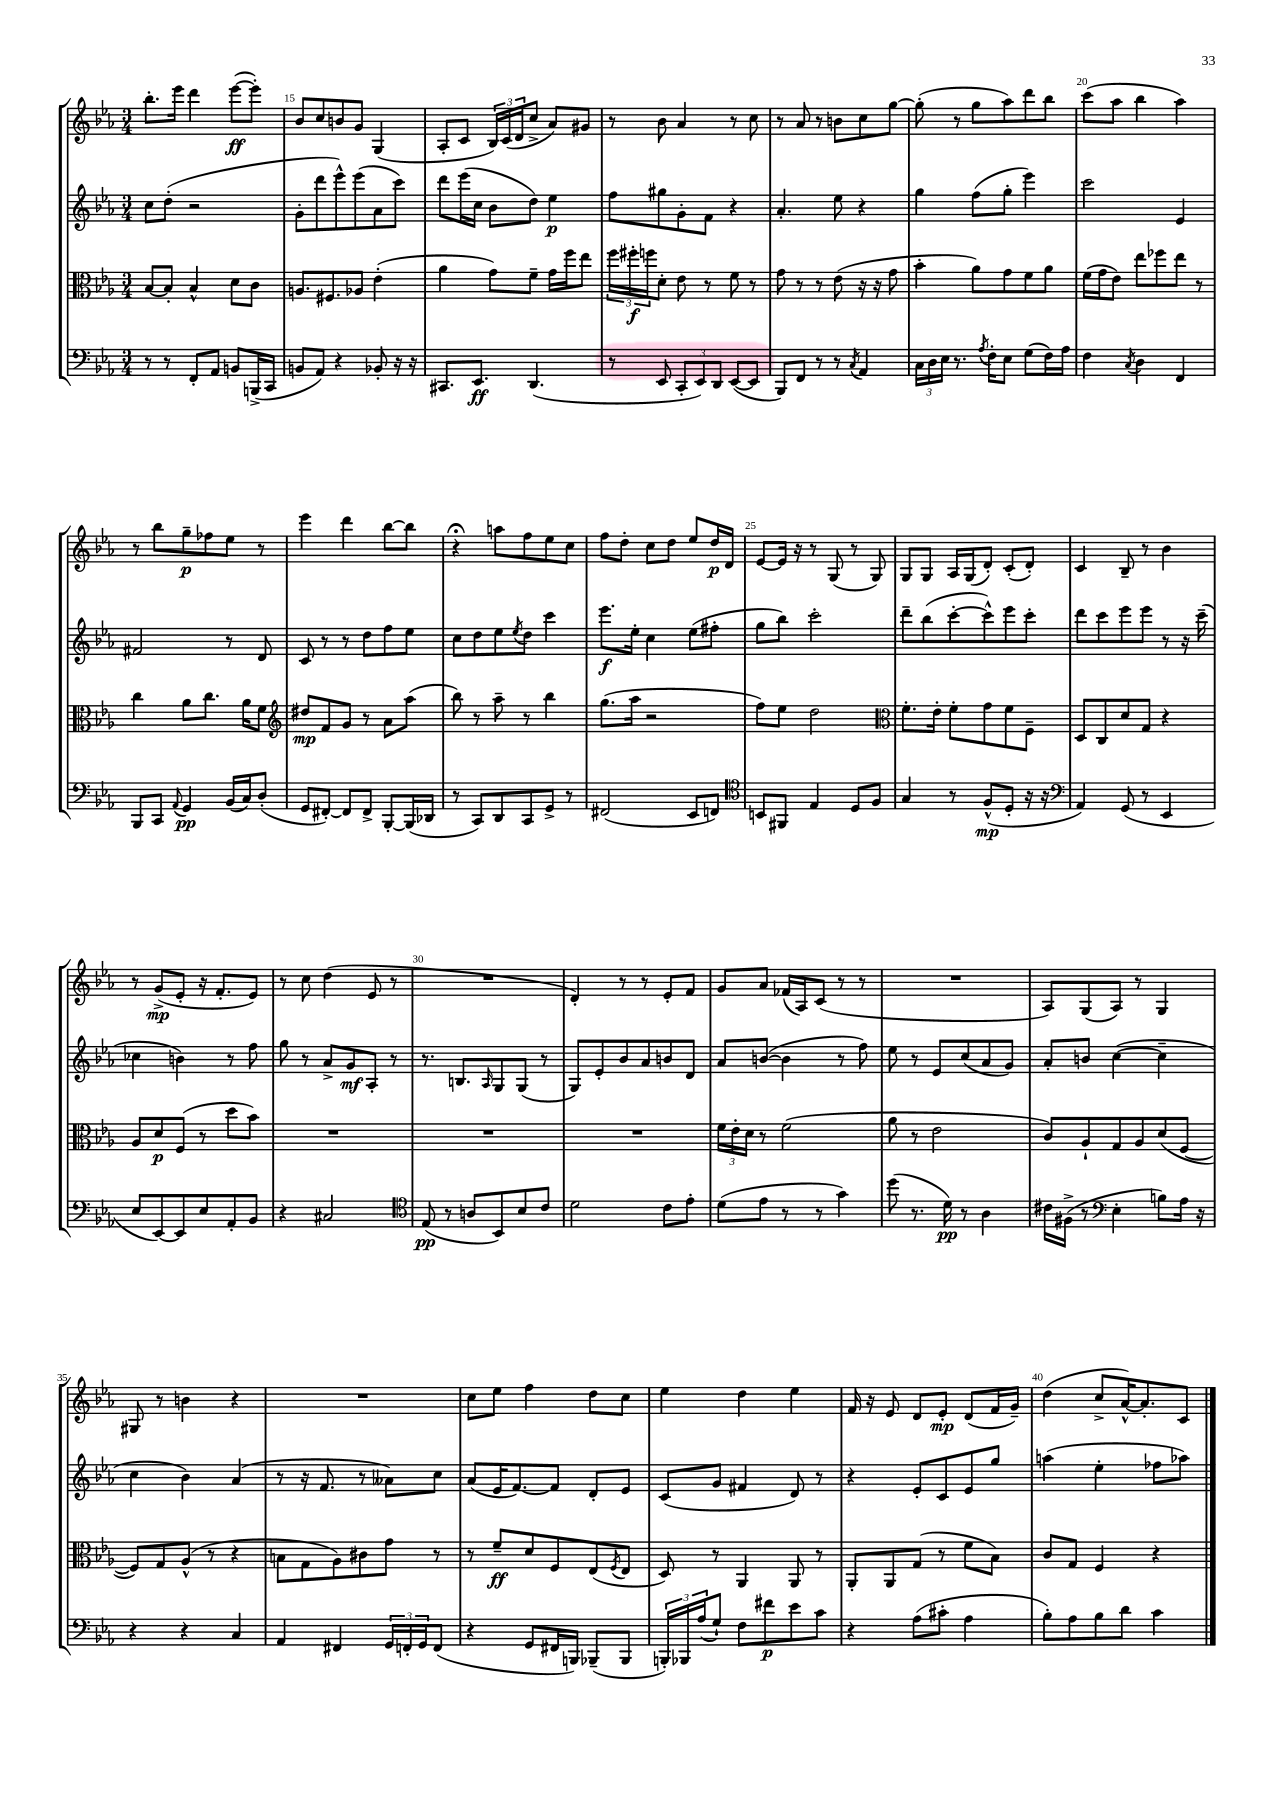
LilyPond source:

<<
\new StaffGroup <<
\new Staff = "s0" {
    \clef treble \key ees \major \numericTimeSignature \time 3/4
    bes''8.-. ees'''16 d'''4 ees'''8~\ff( ees'''8-.) |
    bes'8 c''8 b'8 g'8 g4( |
    aes8-. c'8 \tuplet 3/2 { bes16) c'16( d'16 } c''8-> aes'8) gis'8 |
    r8 bes'8 aes'4 r8 c''8 |
    r8 aes'8 r8 b'8 c''8 g''8~ |
    g''8-.( r8 g''8 aes''8) d'''8 bes''8 |
    c'''8( aes''8 bes''4 aes''4) |
    r8 bes''8 g''8--\p fes''8 ees''8 r8 |
    ees'''4 d'''4 bes''8~ bes''8 |
    r4\fermata a''8 f''8 ees''8 c''8 |
    f''8 d''8-. c''8 d''8 ees''8 d''16\p d'16 |
    ees'8~ ees'16 r16 r8 g8( r8 g8) |
    g8 g8 aes16 g16( d'8-.) c'8-.( d'8-.) |
    c'4 bes8-- r8 bes'4 |
    r8 g'8->\mp( ees'8-. r16 f'8.-. ees'8) |
    r8 c''8 d''4( ees'8 r8 |
    R2. |
    d'4-.) r8 r8 ees'8-. f'8 |
    g'8 aes'8 fes'16( aes16) c'8( r8 r8 |
    R2. |
    aes8) g8( aes8) r8 g4 |
    gis8 r8 b'4 r4 |
    R2. |
    c''8 ees''8 f''4 d''8 c''8 |
    ees''4 d''4 ees''4 |
    f'16 r16 ees'8 d'8 ees'8-.\mp d'8( f'16 g'16--) |
    d''4( c''8-> aes'16~-^) aes'8.-. c'8 \bar "|." |
}
\new Staff = "s1" {
    \clef treble \key ees \major \numericTimeSignature \time 3/4
    c''8 d''8-.( r2 |
    g'8-. d'''8 ees'''8-^) ees'''8( aes'8 c'''8) |
    d'''8 ees'''16( c''16 bes'8 d''8) ees''4\p |
    f''8 gis''8 g'8-. f'8 r4 |
    aes'4.-. ees''8 r4 |
    g''4 f''8( g''8-. ees'''4) |
    c'''2 ees'4 |
    fis'2 r8 d'8 |
    c'8 r8 r8 d''8 f''8 ees''8 |
    c''8 d''8 ees''8 \acciaccatura { ees''8 } d''8 c'''4 |
    ees'''8.\f ees''16-. c''4 ees''8( fis''8-. |
    g''8 bes''8) c'''2-. |
    d'''8-- bes''8( c'''8~-. c'''8-^) ees'''8 c'''8-. |
    d'''8 c'''8 ees'''8 ees'''8 r8 r16 c'''16--( |
    ces''4 b'4) r8 f''8 |
    g''8 r8 aes'8-> g'8\mf aes8-. r8 |
    r8. b8. \grace { aes16 } g8 g8( r8 |
    g8) ees'8-. bes'8 aes'8 b'8 d'8 |
    aes'8 b'8~( b'4 r8 f''8) |
    ees''8 r8 ees'8 c''8( aes'8 g'8) |
    aes'8-. b'8 c''4~( c''4-- |
    c''4 bes'4) aes'4( |
    r8 r16 f'8. r8 aeses'8) c''8 |
    aes'8( ees'16 f'8.~) f'8 d'8-. ees'8 |
    c'8( g'8 fis'4 d'8) r8 |
    r4 ees'8-. c'8 ees'8 g''8 |
    a''4( ees''4-. fes''8 aes''8) \bar "|." |
}
\new Staff = "s2" {
    \clef alto \key ees \major \numericTimeSignature \time 3/4
    bes8~ bes8-. bes4-^ d'8 c'8 |
    a8. fis8. aes8 ees'4-.( |
    aes'4 g'8) f'8-- g'16 f''16 ees''8 |
    \tuplet 3/2 { f''16 fis''16-.\f f''16 } d'8-. ees'8 r8 f'8 r8 |
    g'8 r8 r8 ees'8( r16 r16 g'8 |
    bes'4-. aes'8) g'8 f'8 aes'8 |
    f'16( g'16 ees'8) ees''8 fes''8 ees''8 r8 |
    c''4 aes'8 c''8. aes'16 f'8 |
    \clef treble dis''8\mp f'8 g'8 r8 aes'8 aes''8( |
    bes''8) r8 aes''8-- r8 bes''4 |
    g''8.( aes''16 r2 |
    f''8) ees''8 d''2 |
    \clef alto f'8.-. ees'16-. f'8-. g'8 f'8 f8-- |
    d8 c8 d'8 g8 r4 |
    aes8 d'8\p f8( r8 d''8 bes'8) |
    R2. |
    R2. |
    R2. |
    \tuplet 3/2 { f'16 ees'16-. d'16 } r8 f'2( |
    aes'8 r8 ees'2 |
    c'8) aes8-! g8 aes8 d'8( f8~ |
    f8) g8 aes8-^( r8 r4 |
    b8 g8 aes8) cis'8 g'8 r8 |
    r8 f'8--\ff d'8 f8 ees8( \acciaccatura { f8 } ees8 |
    d8) r8 aes,4 aes,8 r8 |
    aes,8-. aes,8 g8( r8 f'8 bes8) |
    c'8 g8 f4 r4 \bar "|." |
}
\new Staff = "s3" {
    \clef bass \key ees \major \numericTimeSignature \time 3/4
    r8 r8 f,8-. aes,8 b,8 b,,16->( c,16 |
    b,8 aes,8) r4 bes,8-. r16 r16 |
    cis,8. ees,8.\ff d,4.( |
    r8 ees,8 \tuplet 3/2 { c,8-. ees,8) d,8 } ees,8~( ees,8 |
    bes,,8) f,8 r8 r8 \acciaccatura { c8 } aes,4 |
    \tuplet 3/2 { c16 d16 ees16 } r8. \acciaccatura { aes8 } f16-. ees8 g8( f16) aes16 |
    f4 \acciaccatura { c8 } d4 f,4 |
    bes,,8 c,8 \appoggiatura { aes,8 } g,4\pp bes,16( c16) d8-.( |
    g,8 fis,8~-.) fis,8 fis,8-> bes,,8~-. bes,,16( des,16 |
    r8 c,8) d,8 c,8 g,8-> r8 |
    fis,2( ees,8 f,8) |
    \clef tenor b,8 fis,8 ees4 d8 f8 |
    g4 r8 f8-^\mp( d8-. r16 r16 |
    \clef bass aes,4) g,8( r8 ees,4 |
    ees8 ees,8~) ees,8 ees8 aes,8-. bes,8 |
    r4 cis2 |
    \clef tenor ees8\pp( r8 a8 bes,8) bes8 c'8 |
    d'2 c'8 ees'8-. |
    d'8( ees'8 r8 r8 g'4) |
    d''8( r8. d'16\pp) r8 aes4 |
    cis'16 fis16->( r8 \clef bass ees4-. b8) aes16 r16 |
    r4 r4 c4 |
    aes,4 fis,4 \tuplet 3/2 { g,16 f,16-. g,16 } f,8( |
    r4 g,8 fis,16 b,,16) bes,,8--( bes,,8 |
    \tuplet 3/2 { b,,16-.) bes,,16 aes16( } g8-!) f8 fis'8\p ees'8 c'8 |
    r4 aes8( cis'8-. aes4 |
    bes8-.) aes8 bes8 d'8 c'4 \bar "|." |
}
>>
>>
\layout { \context { \Score currentBarNumber = #14 \override BarNumber.break-visibility = ##(#f #t #t) barNumberVisibility = #(every-nth-bar-number-visible 5) } }
